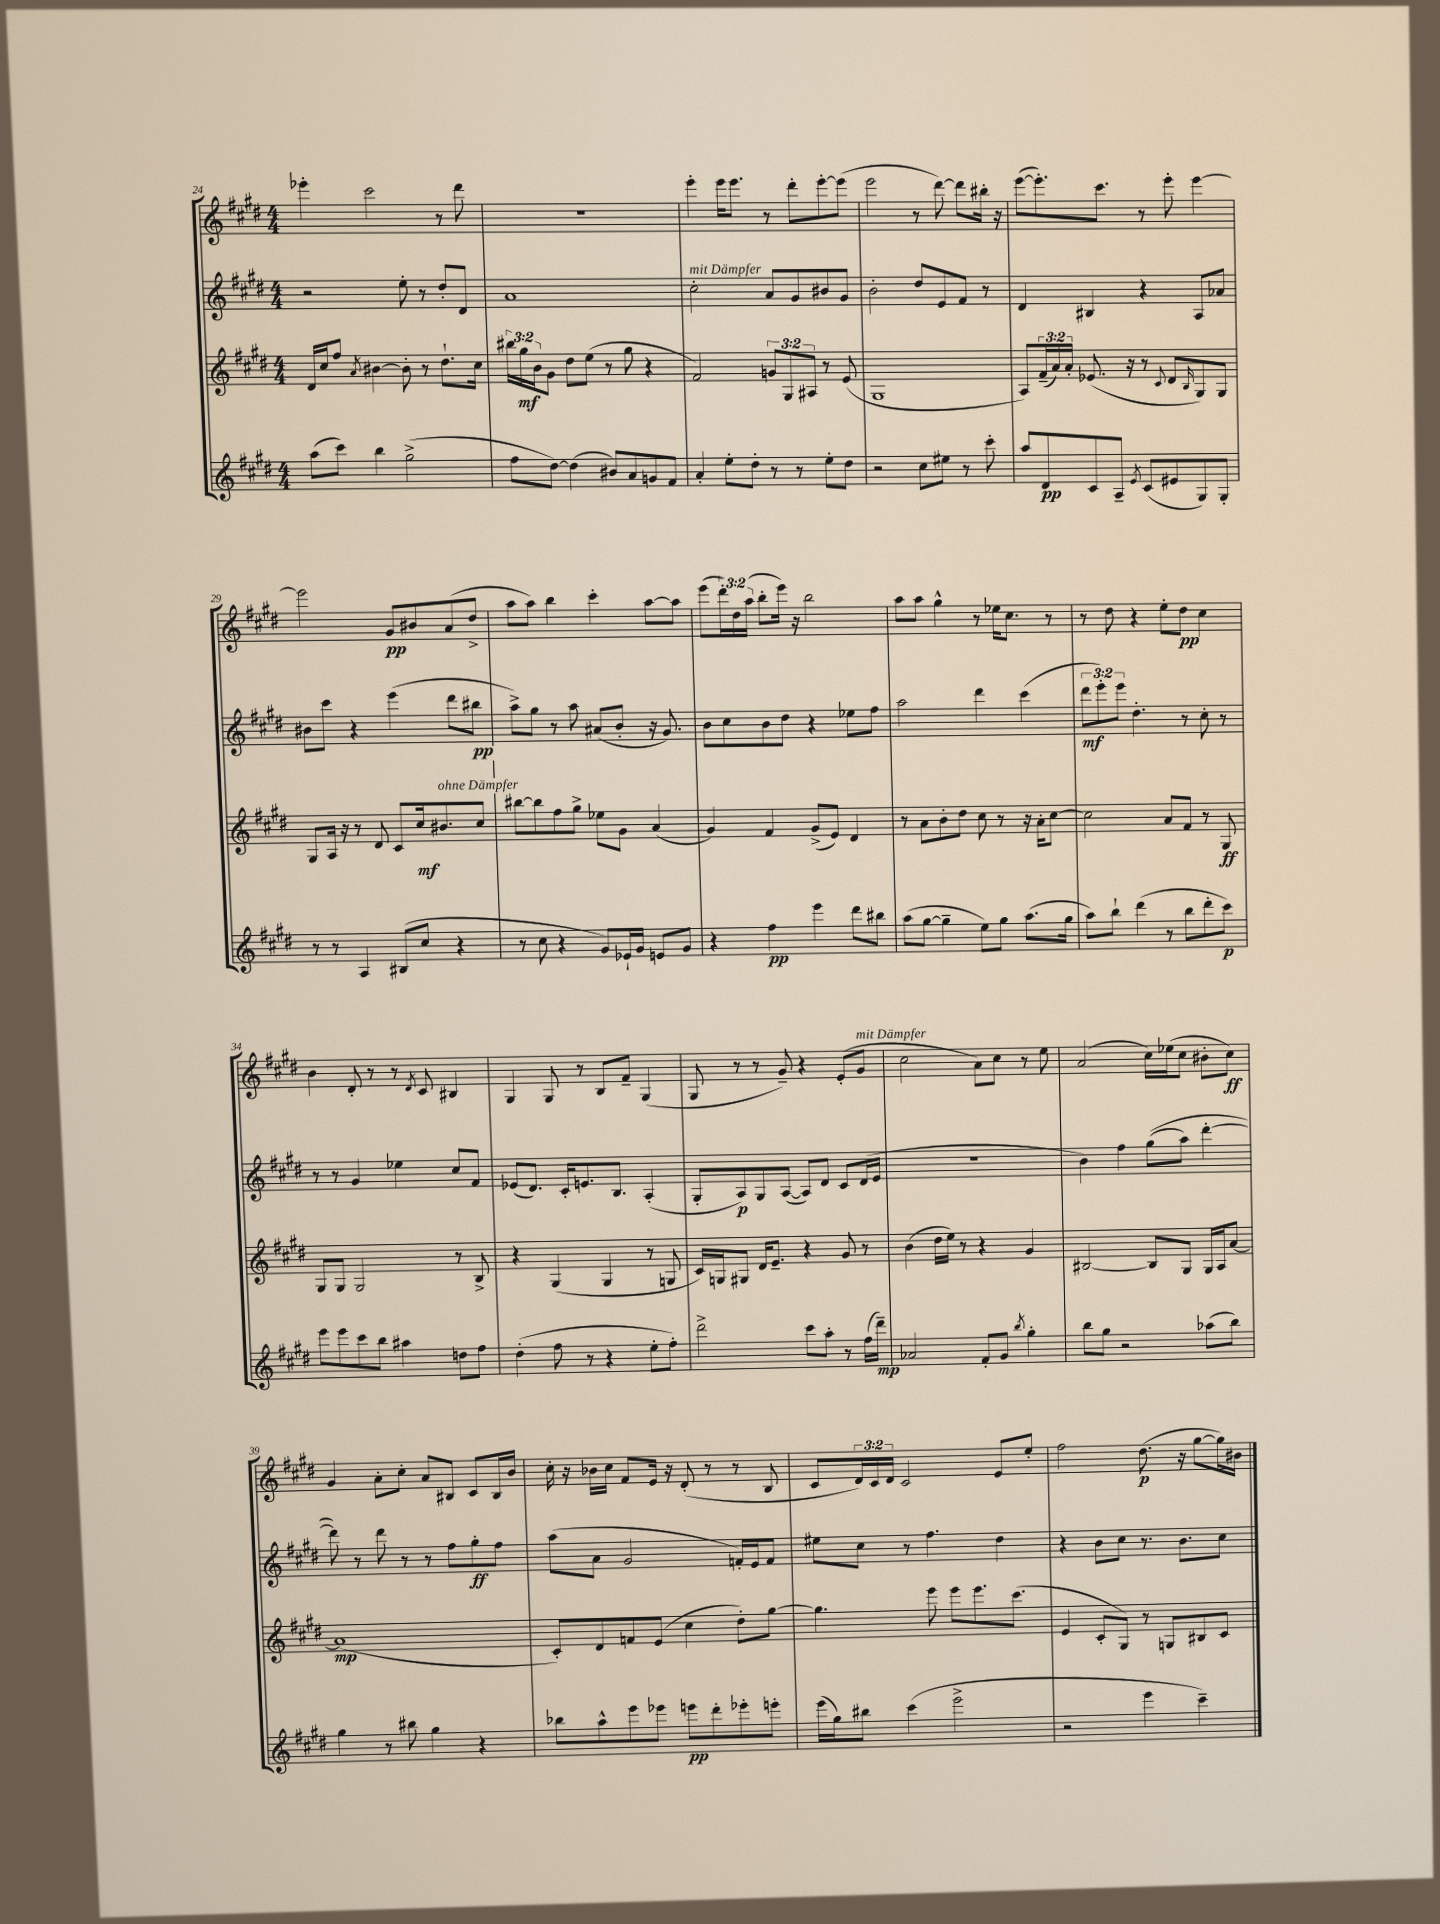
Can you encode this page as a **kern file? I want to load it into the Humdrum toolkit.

**kern	**kern	**kern	**kern
*staff4	*staff3	*staff2	*staff1
*clefG2	*clefG2	*clefG2	*clefG2
*k[f#c#g#d#]	*k[f#c#g#d#]	*k[f#c#g#d#]	*k[f#c#g#d#]
*M4/4	*M4/4	*M4/4	*M4/4
(8aa\L	16d#/LL	2r	4eee-'\
.	16cc#/J	.	.
8ccc#\J)	8ff#/J	.	.
.	8qa/	.	.
4bb\	[4b#\	.	2ccc#\
(2gg#^\	8b#'\]	8ee'\	.
.	8r	8r	.
.	8.dd#`\L	8dd#'/L	8r
.	.	8d#/J	8ddd#\
.	16cc#\Jk	.	.
=	=	=	=
8ff#\L	24bb#\LL	1a	1r
.	24gg#\	.	.
.	24b\J	.	.
[8dd#\J)	8g#\J	.	.
(4dd#\]	8dd#\L	.	.
.	(8ee\J	.	.
8b#/L)	8r	.	.
8a/	8gg#\	.	.
8g/	4r	.	.
8f#/J	.	.	.
=	=	=	=
4a'/	2f#/)	2cc#'\	4eee'\
8ee'\L	.	.	16eee\LK
.	.	.	8.eee\J
8dd#'\J	.	.	.
8r	12g/L	8a/L	8r
.	12G#/	.	.
8r	.	8g#/	8ddd#'\L
.	12A#/J	.	.
8ee'\L	8r	8b#/	[8eee'\
8dd#\J	(8e/	8g#/J	(8eee\]J
=	=	=	=
2r	1G#	2b'\	2eee\
8cc#\L	.	8dd#/L	8r
8ee#\J	.	8e/	[8ddd#\)
8r	.	8f#/J	8ddd#\]L
8ccc#'\	.	8r	16bb#'\Jk
.	.	.	16r
=	=	=	=
8aa/L	8A/L)	4d#/	([8eee\L
8d#/	(24f#~/L	.	8.eee'\])
.	24a/)	.	.
.	24a'/JJ	.	.
8c#/	(8.e-/	4B#/	.
.	.	.	8.ccc#\J
8A~/J	.	.	.
.	16r	.	.
8qe/	.	.	.
(8c#/L	8r	4r	8r
.	8qqc#/	.	.
8e#/	8d#/L	.	8eee'\
.	16qqB/	.	.
8G#/)	8G#/)	8A/L	[4eee\
8G#'/J	8G#/J	8a-/J	.
=	=	=	=
8r	8G#/L	8b#\L	2eee\]
8r	16A/Jk	8ccc#\J	.
.	16r	.	.
4A/	8r	4r	.
.	8d#/	.	.
(8B#/L	8c#/L	(4eee\	8g#/L
8cc#/J	16cc#/k	.	8b#/
.	8.b#/	.	.
4r	.	8ddd#\L	(8a/
.	8cc#/J	8bb#\J	8dd#^/J
=	=	=	=
8r	[8bb#\L	8aa^\L)	8aa\L
8cc#\	8bb#\]	8gg#\J	8aa\J)
4r	8ff#\	8r	4bb\
.	8gg#^\J	8aa\	.
8g#/L)	8ee-\L	(8a#/L	4ccc#'\
16e-`/L	8g#\J	8b'/J	.
16g#/JJ	.	.	.
8e/L	(4a/	16r	[8aa\L
.	.	8.g#/)	.
8g#/J	.	.	8aa\]J
=	=	=	=
4r	4g#/)	8b\L	(8eee\L
.	.	8cc#\	24ddd#'\L)
.	.	.	24dd#\
.	.	.	(24aa\JJ
4ff#\	4f#/	8b\	8bb'\L
.	.	8dd#\J	16eee\Jk)
.	.	.	16r
4eee\	(8g#^/L	4r	2bb\
.	8e/J)	.	.
8ddd#\L	4d#/	8ee-\L	.
8bb#\J	.	8ff#\J	.
=	=	=	=
(8aa\L	8r	2aa\	8aa\L
[8gg#\J	8a\L	.	8aa\J
4gg#~\]	8b'\	.	4gg#^^\
.	8dd#\J	.	.
8ee\L)	8cc#\	4ddd#\	8r
8gg#\J	8r	.	16ee-\LK
.	.	.	8.cc#\J
(8.aa\L	16r	(4ccc#\	.
.	16a'\LK	.	.
.	[8cc#\J	.	8r
16gg#\Jk	.	.	.
=	=	=	=
8aa\L)	2cc#\]	12ddd#\L	8r
.	.	12eee'\)	.
8bb`\J	.	.	8dd#\
.	.	12eee\J	.
(4ddd#\	.	4.dd#'\	4r
8r	8a/L	.	8ee'\L
8bb\L	8f#/J	8r	8dd#\J
8ddd#'\	8r	8cc#'\	4cc#\
8ccc#\J)	8G#/	8r	.
=	=	=	=
8eee\L	8G#/L	8r	4b\
8eee\	8G#/J	8r	.
8ccc#\	2G#/	4g#/	8d#'/
8bb\J	.	.	8r
4aa#\	.	4ee-\	8r
.	.	.	8qd#/
.	.	.	8c#/
8dd\L	8r	8cc#/L	4B#/
8ff#\J	8B^/	8f#/J	.
=	=	=	=
(4dd#'\	4r	(8e-/L	4G#/
.	.	8.d#/J)	.
8ff#\	(4G#/	.	8G#/
.	.	16c#'/LK	.
8r	.	8.e/	8r
4r	4G#/	.	8B/L
.	.	8.B/J	.
.	.	.	8f#~/J
8ee'\L	8r	(4A'/	(4G#/
8ff#'\J)	8G/	.	.
=	=	=	=
2ddd#^\	16c#/LL)	8G#'/L	8G#/
.	16G/J	.	.
.	8G#/J	8A/)	8r
.	16d#/LK	8G#/	8r
.	8.e~/J	.	.
.	.	([8A/J	8g#~/)
8ccc#\L	4r	8A/]L)	4r
8aa'\J	.	8d#/J	.
8r	8g#/	8c#/L	(8e'/L
(16ff#\LL	8r	(16d#/L	8g#/J
16ddd#~\JJ)	.	16e/JJ	.
=	=	=	=
2a-/	(4b\	1r	2cc#\
.	16dd#\LL	.	.
.	16ee\JJ)	.	.
.	8r	.	.
8f#'/L	4r	.	8a\L)
8g#/J	.	.	8cc#\J
8qbb/	.	.	.
4gg#'\	4g#/	.	8r
.	.	.	8ee\
=	=	=	=
8bb\L	[2B#/	4b\)	(2a/
8gg#\J	.	.	.
2r	.	4ff#\	.
.	8B#/]L	&((8gg#\L	16cc#\LL)
.	.	.	(16ee-\J
.	8G#/J	8aa\J)	8cc#\J
(8aa-\L	16G#/LL	[4ddd#'\	8b#'\L
.	16A/J	.	.
8bb\J)	[8a/J	.	8cc#\J)
=	=	=	=
4gg#\	(1a]	8ddd#\]&)	4g#/
.	.	8r	.
8r	.	8ddd#\	8a'\L
8bb#\	.	8r	8cc#'\J
4gg#\	.	8r	8a/L
.	.	8ff#\L	8B#/J
4r	.	8gg#'\	8c#/L
.	.	8ff#\J	16B#/L
.	.	.	16b/JJ
=	=	=	=
8bb-\L	8c#'/L)	(8aa\L	16cc#'\
.	.	.	16r
8aa^^\	8d#/	8a\J	16b-\LL
.	.	.	16cc#\JJ
8eee\	8f/	2g#/	8f#/L
8eee-\J	(8e/J	.	16e/Jk
.	.	.	16r
8eee\L	4cc#\	.	(8d#'/
8ddd#'\	.	.	8r
8eee-'\	8dd#'\L)	16f'/LL)	8r
.	.	16e/J	.
8eee'\J	[8gg#\J	8f/J	8B/
=	=	=	=
(16eee\LL	4.gg#\]	8ee#\L	8c#/L
16gg#\J)	.	.	.
8bb#\J	.	8cc#\J	24d#/L)
.	.	.	24c#/
.	.	.	24d#/JJ
(4ccc#\	.	8r	2c#/
.	8eee\	4.ff#\	.
2eee^\	8eee\L	.	.
.	8.eee\	.	.
.	.	4dd#\	8e/L
.	(8.ccc#\J	.	.
.	.	.	8ee'/J
=	=	=	=
2r	4e/	4r	2ff#\
.	8c#'/L	8b\L	.
.	8G#/J)	8cc#\J	.
4eee\	8r	8.r	(8.dd#\
.	8G/L	.	.
.	.	8.b\L	16r
4ccc#~\)	8B#/	.	[8gg#\L
.	8c#/J	8cc#\J	16gg#\]L)
.	.	.	16b#\JJ
==	==	==	==
*-	*-	*-	*-
